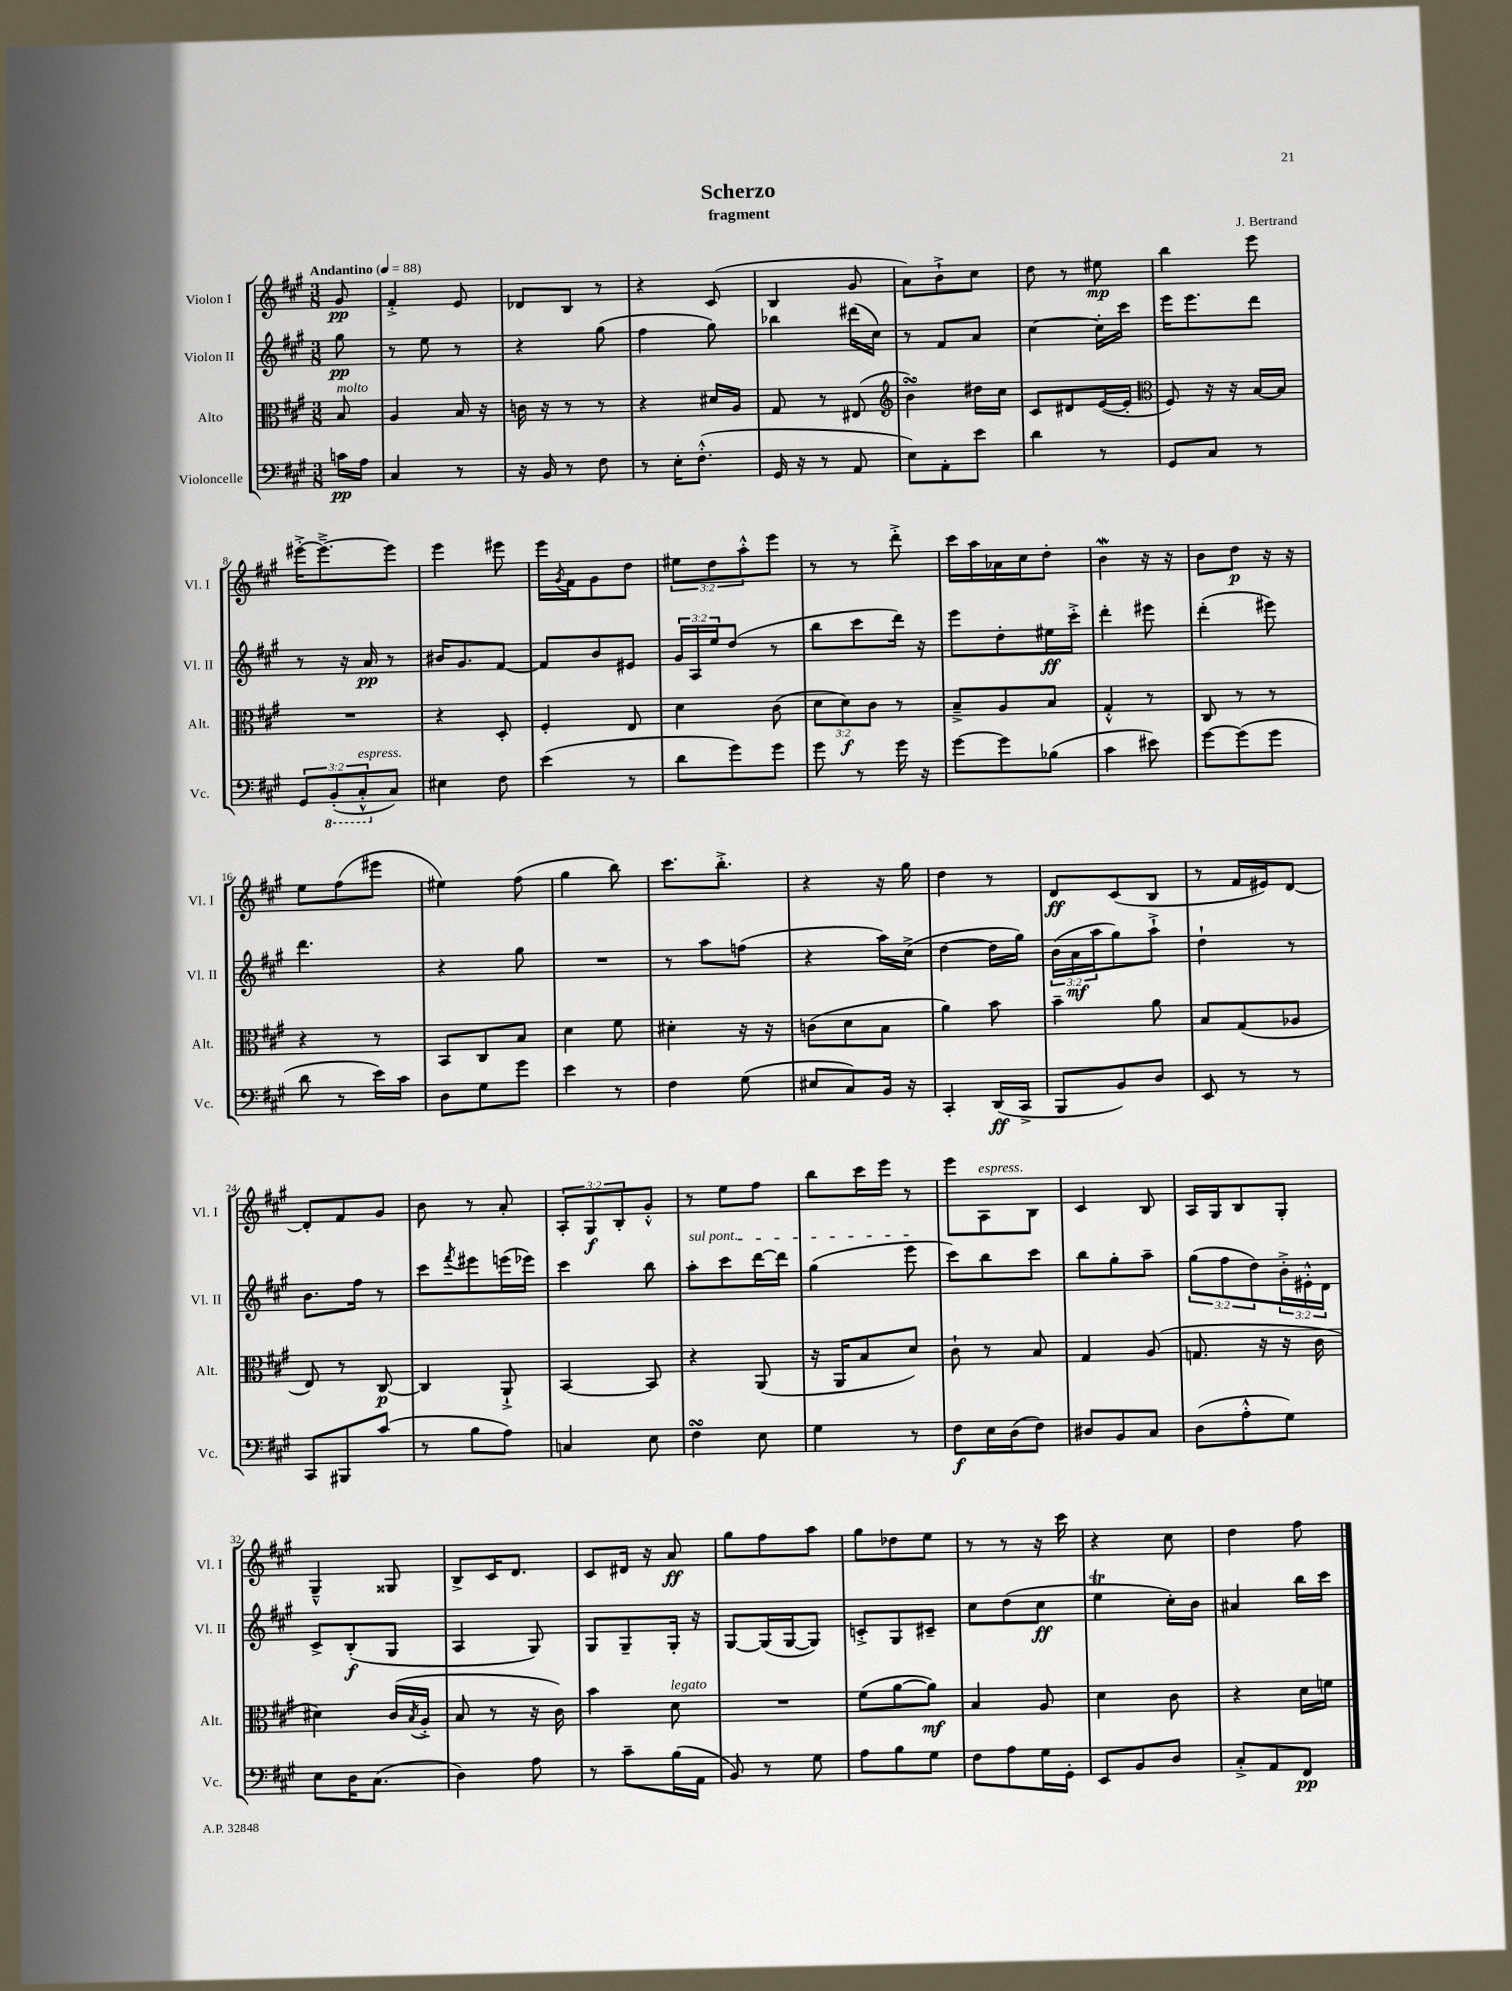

**kern	**dynam	**kern	**dynam	**kern	**dynam	**kern	**dynam
*part4	*part4	*part3	*part3	*part2	*part2	*part1	*part1
*staff4	*staff4	*staff3	*staff3	*staff2	*staff2	*staff1	*staff1
*I"Violoncelle	*	*I"Alto	*	*I"Violon II	*	*I"Violon I	*
*I'Vc.	*	*I'Alt.	*	*I'Vl. II	*	*I'Vl. I	*
*clefF4	*	*clefC3	*	*clefG2	*	*clefG2	*
*k[f#c#g#]	*	*k[f#c#g#]	*	*k[f#c#g#]	*	*k[f#c#g#]	*
*M3/8	*	*M3/8	*	*M3/8	*	*M3/8	*
*MM88	*	*MM88	*	*MM88	*	*MM88	*
=	=	=	=	=	=	=	=
!	!	!	!	!	!	!LO:TX:a:B:t=Andantino	!
!	!	!LO:TX:a:i:t=molto	!	!	!	!	!
16cn\LL	pp	8B/	.	8gg#\	pp	8g#/	pp
16A\JJ	.	.	.	.	.	.	.
=1	=1	=1	=1	=1	=1	=1	=1
4C#/	.	4A/	.	8r	.	4f#'^/	.
.	.	.	.	8ee\	.	.	.
8r	.	16B/	.	8r	.	8e/	.
.	.	16r	.	.	.	.	.
=2	=2	=2	=2	=2	=2	=2	=2
16r	.	16cn\	.	4r	.	8d-X/L	.
16BB/	.	16r	.	.	.	.	.
8r	.	8r	.	.	.	8B/J	.
8F#\	.	8r	.	(8gg#\	.	8r	.
=3	=3	=3	=3	=3	=3	=3	=3
8r	.	4r	.	4ff#\	.	4r	.
16E'\KL	.	.	.	.	.	.	.
(8.F#'^^\J	.	.	.	.	.	.	.
.	.	16d#X/LL	.	8gg#\)	.	(8c#/	.
.	.	16A/JJ	.	.	.	.	.
=4	=4	=4	=4	=4	=4	=4	=4
16GG#/	.	8G#/	.	4bb-X\	.	4B/	.
16r	.	.	.	.	.	.	.
8r	.	8r	.	.	.	.	.
8AA/	.	(8E#X/	.	(16ddd#X\LL	.	8g#/	.
.	.	.	.	16cc#\JJ)	.	.	.
=5	=5	=5	=5	=5	=5	=5	=5
*	*	*clefG2	*	*	*	*	*
8E\L)	.	4bsSSS\)	.	8r	.	8a\L)	.
8AA'\	.	.	.	8f#/L	.	8b`^\	.
8e\J	.	16dd#X\LL	.	8a/J	.	8cc#\J	.
.	.	16cc#\JJ	.	.	.	.	.
=6	=6	=6	=6	=6	=6	=6	=6
4d\	.	8c#/L	.	[4cc#\	.	8dd\	.
.	.	8d#X/	.	.	.	8r	.
8r	.	([16e/L	.	16cc#'\LL]	.	8ee#X\	mp
.	.	16e'/JJ]	.	16ccc#\JJ	.	.	.
=7	=7	=7	=7	=7	=7	=7	=7
*	*	*clefC3	*	*	*	*	*
8GG#/L	.	8F#/)	.	16eee\KL	.	4bb\	.
.	.	.	.	8.eee\	.	.	.
8C#/J	.	16r	.	.	.	.	.
.	.	16r	.	.	.	.	.
8r	.	[16B/LL	.	8ddd\J	.	8eee\	.
.	.	16B/JJ]	.	.	.	.	.
!!LO:LB:g=z
=8	=8	=8	=8	=8	=8	=8	=8
12GG#/L	.	4.r	.	8r	.	[16eee#X'^\KL	.
.	.	.	.	.	.	8.eee#~^\_	.
*8ba	*	*	*	*	*	*	*
(12BBB'/	.	.	.	.	.	.	.
.	.	.	.	16r	.	.	.
!LO:TX:a:i:t=espress.	!	!	!	!	!	!	!
12CC#'^^/	.	.	.	.	.	.	.
.	.	.	.	16a/	pp	.	.
*X8ba	*	*	*	*	*	*	*
8C#/J)	.	.	.	8r	.	8eee#\J]	.
=9	=9	=9	=9	=9	=9	=9	=9
4E#X\	.	4r	.	16b#X/KL	.	4eee\	.
.	.	.	.	8.g#/	.	.	.
8F#\	.	8D'/	.	[8f#/J	.	8eee#X\	.
=10	=10	=10	=10	=10	=10	=10	=10
(4e\	.	4F#'/	.	8f#/L]	.	16eee\LL	.
.	.	.	.	.	.	8qg#/	.
.	.	.	.	.	.	16f#\J	.
.	.	.	.	8b/	.	8g#\	.
8r	.	8E/	.	8e#X/J	.	8dd\J	.
=11	=11	=11	=11	=11	=11	=11	=11
8d\L	.	4d\	.	24g#/LL	.	12ee#X\L	.
.	.	.	.	24A/	.	.	.
.	.	.	.	24ee/J	.	12dd\	.
8g#\)	.	.	.	(8dd/J	.	.	.
.	.	.	.	.	.	12aa'^^\	.
8g#\J	.	(8c#\	.	8r	.	8eee\J	.
=12	=12	=12	=12	=12	=12	=12	=12
8g#\	.	12d\L	.	8bb\L	.	8r	.
.	.	12d\)	f	.	.	.	.
8r	.	.	.	8ccc#\	.	8r	.
.	.	12c#\J	.	.	.	.	.
16g#\	.	8r	.	16ddd\Jk)	.	8ddd'^\	.
16r	.	.	.	16r	.	.	.
=13	=13	=13	=13	=13	=13	=13	=13
[8g#\L	.	8B~^/L	.	8eee\L	.	16ccc#\LL	.
.	.	.	.	.	.	16aa\	.
8g#\]	.	8A/	.	8dd'\	.	16a-X\	.
.	.	.	.	.	.	16cc#\J	.
(8B-X\J	.	8B/J	.	16ee#X\L	ff	8dd'\J	.
.	.	.	.	16ccc#'^\JJ	.	.	.
=14	=14	=14	=14	=14	=14	=14	=14
4c#\	.	4G#'^^/	.	4ddd'\	.	4bW\	.
8e#X\)	.	8r	.	8eee#X\	.	16r	.
.	.	.	.	.	.	16r	.
=15	=15	=15	=15	=15	=15	=15	=15
[8g#\L	.	8C#/	.	(4ddd'\	.	8b\L	.
(8g#\]	.	8r	.	.	.	8dd\J	p
8g#\J	.	8r	.	8eee#X\)	.	16r	.
.	.	.	.	.	.	16r	.
!!LO:LB:g=z
=16	=16	=16	=16	=16	=16	=16	=16
8d\	.	4r	.	4.ddd\	.	8ee\L	.
8r	.	.	.	.	.	(8ff#\	.
16e\LL)	.	8r	.	.	.	8eee#X\J	.
16c#\JJ	.	.	.	.	.	.	.
=17	=17	=17	=17	=17	=17	=17	=17
8D\L	.	8BB/L	.	4r	.	4ee#X\)	.
8G#\	.	8C#/	.	.	.	.	.
8g#\J	.	8B/J	.	8gg#\	.	(8ff#\	.
=18	=18	=18	=18	=18	=18	=18	=18
4e\	.	4d\	.	4.r	.	4gg#\	.
8r	.	8f#\	.	.	.	8bb\)	.
=19	=19	=19	=19	=19	=19	=19	=19
4F#\	.	4d#X'\	.	8r	.	8.ccc#\L	.
.	.	.	.	8aa\L	.	.	.
.	.	.	.	.	.	8.bb'^\J	.
(8G#\	.	16r	.	(8ffn\J	.	.	.
.	.	16r	.	.	.	.	.
=20	=20	=20	=20	=20	=20	=20	=20
8E#X/L	.	(8cn\L	.	4r	.	4r	.
8C#/)	.	8d\	.	.	.	.	.
16BB/Jk	.	8B\J	.	16aa\LL)	.	16r	.
16r	.	.	.	(16cc#^\JJ	.	16gg#\	.
=21	=21	=21	=21	=21	=21	=21	=21
4CC#'/	.	4a\)	.	[4dd\	.	4dd\	.
(16DD/LL	ff	8b\	.	16dd\LL]	.	8r	.
16CC#^/JJ	.	.	.	16gg#\JJ)	.	.	.
=22	=22	=22	=22	=22	=22	=22	=22
8BBB/L	.	4b~\	.	(24b\LL	.	8d/L	ff
.	.	.	.	24a\	mf	.	.
.	.	.	.	24aa\J	.	.	.
8BB/)	.	.	.	8gg#\)	.	(8c#/	.
8D/J	.	8a\	.	8aa`^\J	.	8B/J	.
=23	=23	=23	=23	=23	=23	=23	=23
8EE/	.	8B/L	.	4dd`\	.	8r	.
8r	.	(8G#/	.	.	.	16f#/LL	.
.	.	.	.	.	.	16e#X/J)	.
8r	.	8A-X/J	.	8r	.	[8d/J	.
!!LO:LB:g=z
=24	=24	=24	=24	=24	=24	=24	=24
8CC#/L	.	8E/)	.	8.b\L	.	8d'/L]	.
8BBB#X/	.	8r	.	.	.	8f#/	.
.	.	.	.	16ff#\Jk	.	.	.
(8c#/J	.	[8C#/	p	8r	.	8g#/J	.
=25	=25	=25	=25	=25	=25	=25	=25
8r	.	4C#/]	.	8ccc#\L	.	8b\	.
.	.	.	.	8qfff#/	.	.	.
8B\L	.	.	.	8eee#X\	.	8r	.
8A\J)	.	8AA`^/	.	(16eeen\L	.	8a'/	.
.	.	.	.	16eee-X\JJ)	.	.	.
=26	=26	=26	=26	=26	=26	=26	=26
4Cn/	.	[4BB/	.	4ccc#\	.	12A'/L	.
.	.	.	.	.	.	12G#/	f
.	.	.	.	.	.	12B'/	.
8E\	.	8BB/]	.	8bb\	.	8g#'^^/J	.
=27	=27	=27	=27	=27	=27	=27	=27
!	!	!	!	!LO:TX:a:i:t=sul pont.	!	!	!
4F#sSSS\	.	4r	.	8aa'\L	.	8r	.
.	.	.	.	8ccc#\	.	8ee\L	.
8E\	.	(8AA/	.	[16ddd\L	.	8ff#\J	.
.	.	.	.	16ddd\JJ]	.	.	.
=28	=28	=28	=28	=28	=28	=28	=28
4G#\	.	16r	.	(4gg#\	.	8bb\L	.
.	.	16AA/KL	.	.	.	.	.
.	.	8B/	.	.	.	16ccc#\L	.
.	.	.	.	.	.	16eee\JJ	.
8r	.	8d/J)	.	8eee\	.	8r	.
=29	=29	=29	=29	=29	=29	=29	=29
8F#\L	f	8c#`\	.	8ccc#\L)	.	8eee\L	.
!	!	!	!	!	!	!LO:TX:a:i:t=espress.	!
16E\L	.	8r	.	8bb\	.	8A\	.
(16D\J	.	.	.	.	.	.	.
8F#\J)	.	8B/	.	8ccc#\J	.	8B\J	.
=30	=30	=30	=30	=30	=30	=30	=30
8D#X/L	.	4G#/	.	8bb\L	.	4c#/	.
8BB/	.	.	.	8gg#'\	.	.	.
8C#/J	.	(8A/	.	8aa~\J	.	8B/	.
=31	=31	=31	=31	=31	=31	=31	=31
(8D\L	.	8.Gn/	.	(12gg#\L	.	16A/LL	.
.	.	.	.	.	.	16G#/J	.
.	.	.	.	12ff#\	.	.	.
8A'^^\	.	.	.	.	.	8B/	.
.	.	.	.	12dd\)	.	.	.
.	.	16r	.	.	.	.	.
8G#\J)	.	16r	.	24b'^\L	.	8G#'/J	.
.	.	.	.	24e#X'^^\	.	.	.
.	.	16c#\	.	.	.	.	.
.	.	.	.	24d\JJ	.	.	.
!!LO:LB:g=z
=32	=32	=32	=32	=32	=32	=32	=32
8E\L	.	4d#X\)	.	8c#^/L	.	4G#~^^/	.
16D\K	.	.	.	(8B'/	f	.	.
(8.C#\J	.	.	.	.	.	.	.
.	.	(16c#/LL	.	8G#/J	.	8G##X/	.
.	.	8qB/	.	.	.	.	.
.	.	16A'^/JJ	.	.	.	.	.
=33	=33	=33	=33	=33	=33	=33	=33
4D\)	.	8B/	.	4A/	.	8B^/L	.
.	.	8r	.	.	.	16c#/K	.
.	.	.	.	.	.	8.d/J	.
8A\	.	16r	.	8G#/)	.	.	.
.	.	16c#\)	.	.	.	.	.
=34	=34	=34	=34	=34	=34	=34	=34
8r	.	4b\	.	8G#/L	.	8c#/L	.
8c#~\L	.	.	.	8G#~/	.	16d#X/Jk	.
.	.	.	.	.	.	16r	.
!	!	!LO:TX:a:i:t=legato	!	!	!	!	!
(16B\L	.	8d\	.	16G#'/Jk	.	8a/	ff
16AA\JJ	.	.	.	16r	.	.	.
=35	=35	=35	=35	=35	=35	=35	=35
8BB/)	.	4.r	.	[8G#/L	.	8gg#\L	.
8r	.	.	.	(16G#/L]	.	8ff#\	.
.	.	.	.	[16G#/J	.	.	.
8G#\	.	.	.	8G#/J])	.	8aa\J	.
=36	=36	=36	=36	=36	=36	=36	=36
8A\L	.	(8f#\L	.	8cn'^/L	.	8gg#\L	.
8B\	.	[8a\	.	8G#/	.	8dd-X\	.
8G#\J	.	8a\J])	mf	8c#X~/J	.	8ee\J	.
=37	=37	=37	=37	=37	=37	=37	=37
8F#\L	.	4B/	.	8cc#\L	.	8r	.
8A\	.	.	.	(8dd\	.	8r	.
16G#\L	.	8A/	.	8cc#\J	ff	16r	.
16GG#'\JJ	.	.	.	.	.	16ccc#\	.
=38	=38	=38	=38	=38	=38	=38	=38
8EE/L	.	4d\	.	4eeT\	.	4r	.
8BB/	.	.	.	.	.	.	.
8D/J	.	8c#\	.	16cc#'\LL)	.	8cc#\	.
.	.	.	.	16b\JJ	.	.	.
=39	=39	=39	=39	=39	=39	=39	=39
8C#'^/L	.	4r	.	4a#X/	.	4dd\	.
8AA/	.	.	.	.	.	.	.
8FF#/J	pp	16d\LL	.	16bb\LL	.	8ff#\	.
.	.	16fn\JJ	.	16ccc#\JJ	.	.	.
==	==	==	==	==	==	==	==
*-	*-	*-	*-	*-	*-	*-	*-
